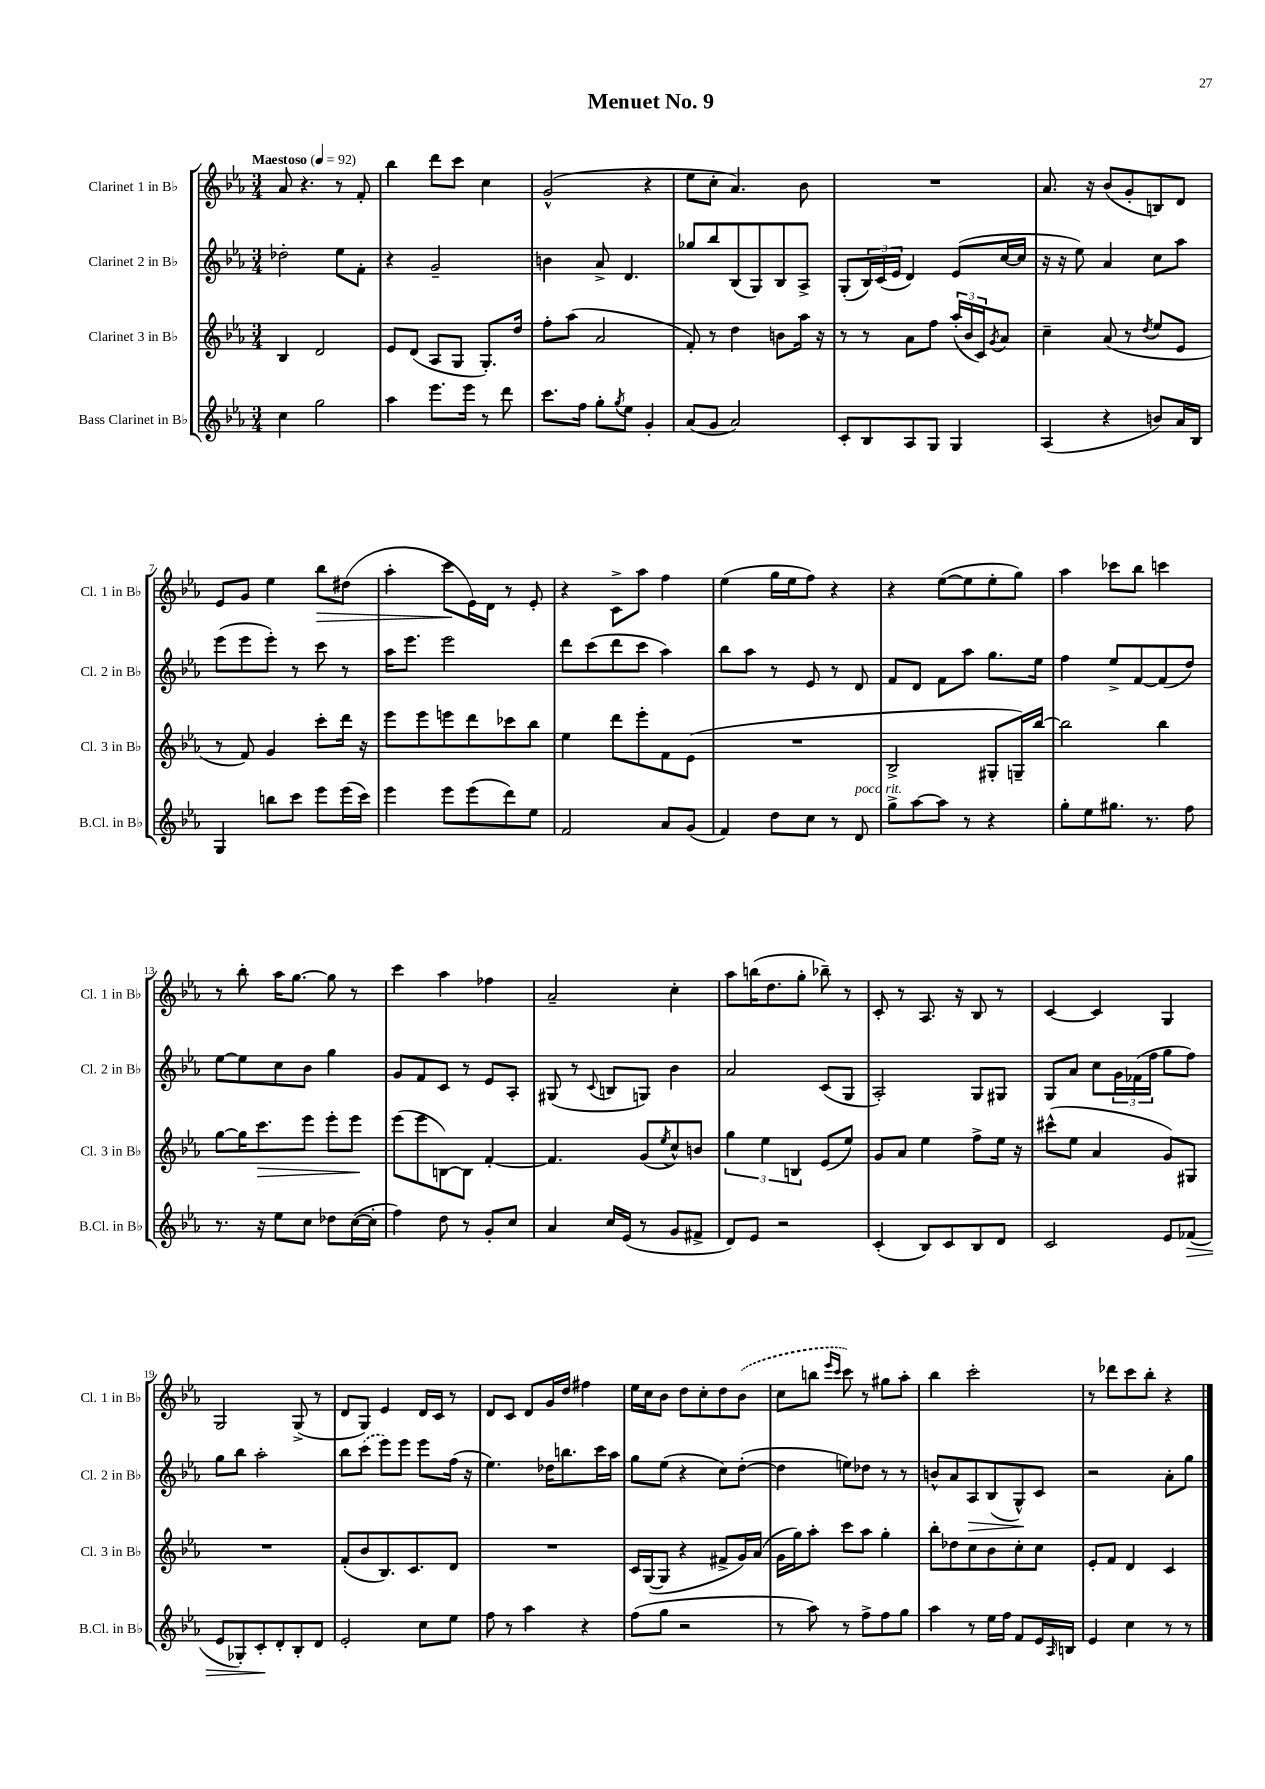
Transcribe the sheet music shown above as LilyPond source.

\header { title = "Menuet No. 9" }
<<
\new StaffGroup <<
\new Staff = "s0" \with { instrumentName = "Clarinet 1 in Bb" shortInstrumentName = "Cl. 1 in Bb" } {
    \clef treble \key ees \major \numericTimeSignature \time 3/4 \tempo "Maestoso" 4 = 92
    aes'8 r4. r8 f'8-. |
    bes''4 d'''8 c'''8 c''4 |
    g'2-^( r4 |
    ees''8 c''8-. aes'4.) bes'8 |
    R2. |
    aes'8. r16 bes'8( g'8-. b8) d'8 |
    ees'8 g'8 ees''4 bes''8\> dis''8( |
    aes''4-. c'''8\! ees'16) d'16 r8 ees'8-. |
    r4 c'8-> aes''8 f''4 |
    ees''4( g''16 ees''16 f''8) r4 |
    r4 ees''8~( ees''8 ees''8-. g''8) |
    aes''4 ces'''8 bes''8 c'''4 |
    r8 bes''8-. aes''16 g''8.~ g''8 r8 |
    c'''4 aes''4 fes''4 |
    aes'2-- c''4-. |
    aes''8 b''16( d''8. g''8-. bes''8--) r8 |
    c'8-. r8 aes8. r16 bes8 r8 |
    c'4~ c'4 g4 |
    g2 g8->( r8 |
    d'8 g8) ees'4 d'16 c'16 r8 |
    d'8 c'8 d'8 g'16 d''16 fis''4 |
    ees''16 c''16 bes'8 d''8 c''8-. d''8 \once \slurDashed bes'8( |
    c''8 b''8 \grace { ees'''16 c'''16 } c'''8) r8 gis''8 aes''8-. |
    bes''4 c'''2-. |
    r8 des'''8 c'''8 bes''8-. r4 \bar "|." |
}
\new Staff = "s1" \with { instrumentName = "Clarinet 2 in Bb" shortInstrumentName = "Cl. 2 in Bb" } {
    \clef treble \key ees \major \numericTimeSignature \time 3/4
    des''2-. ees''8 f'8-. |
    r4 g'2-- |
    b'4 aes'8-> d'4. |
    ges''8 bes''8 bes8( g8) bes8 aes8-> |
    g8-.( \tuplet 3/2 { bes16) c'16( ees'16 } d'4) ees'8( c''16~ c''16 |
    r16 r16 ees''8) aes'4 c''8 aes''8 |
    ees'''8( ees'''8 ees'''8-.) r8 c'''8 r8 |
    aes''16 ees'''8. ees'''2 |
    d'''8 c'''8( d'''8 c'''8 aes''4) |
    bes''8 aes''8 r8 ees'8 r8 d'8 |
    f'8 d'8 f'8 aes''8 g''8. ees''16 |
    f''4 ees''8-> f'8~ f'8( d''8) |
    ees''8~ ees''8 c''8 bes'8 g''4 |
    g'8 f'8 c'8 r8 ees'8 aes8-. |
    gis8( r8 \appoggiatura { c'8 } b8 g8) bes'4 |
    aes'2 c'8( g8 |
    aes2-.) g8 gis8 |
    g8 aes'8 c''8 \tuplet 3/2 { g'16 fes'16( f''16 } g''8 f''8) |
    g''8 bes''8 aes''2-. |
    bes''8 \once \slurDashed c'''8( ees'''8) ees'''8 ees'''8 f''16( r16 |
    ees''4.) des''16 b''8. c'''16 aes''16 |
    g''8 ees''8( r4 c''8) d''8~-.( |
    d''4 e''8) des''8 r8 r8 |
    b'8-^ aes'8 aes8\> bes8( g8-^\!) c'8 |
    r2 aes'8-. g''8 \bar "|." |
}
\new Staff = "s2" \with { instrumentName = "Clarinet 3 in Bb" shortInstrumentName = "Cl. 3 in Bb" } {
    \clef treble \key ees \major \numericTimeSignature \time 3/4
    bes4 d'2 |
    ees'8 d'8( aes8 g8 g8.-.) d''16 |
    f''8-. aes''8( aes'2 |
    f'8-.) r8 d''4 b'8 aes''16 r16 |
    r8 r8 aes'8 f''8 \tuplet 3/2 { aes''16-.( bes'16 c'16) } \acciaccatura { g'8 } aes'8 |
    c''4-- aes'8( r8 \acciaccatura { d''8 } ees''8 ees'8 |
    r8 f'8) g'4 c'''8-. d'''16 r16 |
    ees'''8 ees'''8 e'''8 d'''8 ces'''8 bes''8 |
    ees''4 d'''8 ees'''8-. f'8 ees'8( |
    R2. |
    bes2-> gis8-. g16--) bes''16~ |
    bes''2 bes''4 |
    g''8~ g''16 c'''8.\> ees'''8 ees'''8-. ees'''8\! |
    ees'''8( ees'''8 b8~) b8 f'4~-. |
    f'4. g'8( \acciaccatura { ees''8 } c''8-^) b'8 |
    \tuplet 3/2 { g''4 ees''4 b4 } ees'8( ees''8) |
    g'8 aes'8 ees''4 f''8-> ees''16 r16 |
    cis'''8-^( ees''8 aes'4 g'8) gis8 |
    R2. |
    f'8-.( bes'8 bes8.) c'8. d'8 |
    R2. |
    c'16 g16~( g8 r4 fis'8-> g'16) aes'16( |
    g'16 g''16) aes''8-. c'''8 aes''8 g''4-. |
    bes''8-. des''8 c''8 bes'8 c''8-. c''8 |
    ees'8-. f'8 d'4 c'4 \bar "|." |
}
\new Staff = "s3" \with { instrumentName = "Bass Clarinet in Bb" shortInstrumentName = "B.Cl. in Bb" } {
    \clef treble \key ees \major \numericTimeSignature \time 3/4
    c''4 g''2 |
    aes''4 ees'''8. ees'''16 r8 d'''8 |
    c'''8. f''16 g''8-. \acciaccatura { g''8 } ees''8 g'4-. |
    aes'8( g'8 aes'2) |
    c'8-. bes8 aes8 g8 g4 |
    aes4( r4 b'8) aes'16 bes16 |
    g4 b''8 c'''8 ees'''8 ees'''16( c'''16) |
    ees'''4 ees'''8 ees'''8( d'''8) ees''8 |
    f'2 aes'8 g'8( |
    f'4) d''8 c''8 r8 d'8^\markup { \italic "poco rit." } |
    g''8-> aes''8~ aes''8 r8 r4 |
    g''8-. ees''8 gis''8. r8. f''8 |
    r8. r16 ees''8 c''8 des''8 c''16~( c''16-. |
    f''4) d''8 r8 g'8-. c''8 |
    aes'4 c''16 ees'16( r8 g'8 fis'8-> |
    d'8) ees'8 r2 |
    c'4-.( bes8) c'8 bes8 d'8 |
    c'2 ees'8 fes'8\>( |
    ees'8 ges8-.) c'8-.\! d'8-. bes8-. d'8 |
    ees'2-. c''8 ees''8 |
    f''8 r8 aes''4 r4 |
    f''8( g''8 r2 |
    r8 aes''8) r8 f''8-> f''8 g''8 |
    aes''4 r8 ees''16 f''16 f'8 ees'16 \grace { aes16 } b16 |
    ees'4 c''4 r8 r8 \bar "|." |
}
>>
>>
